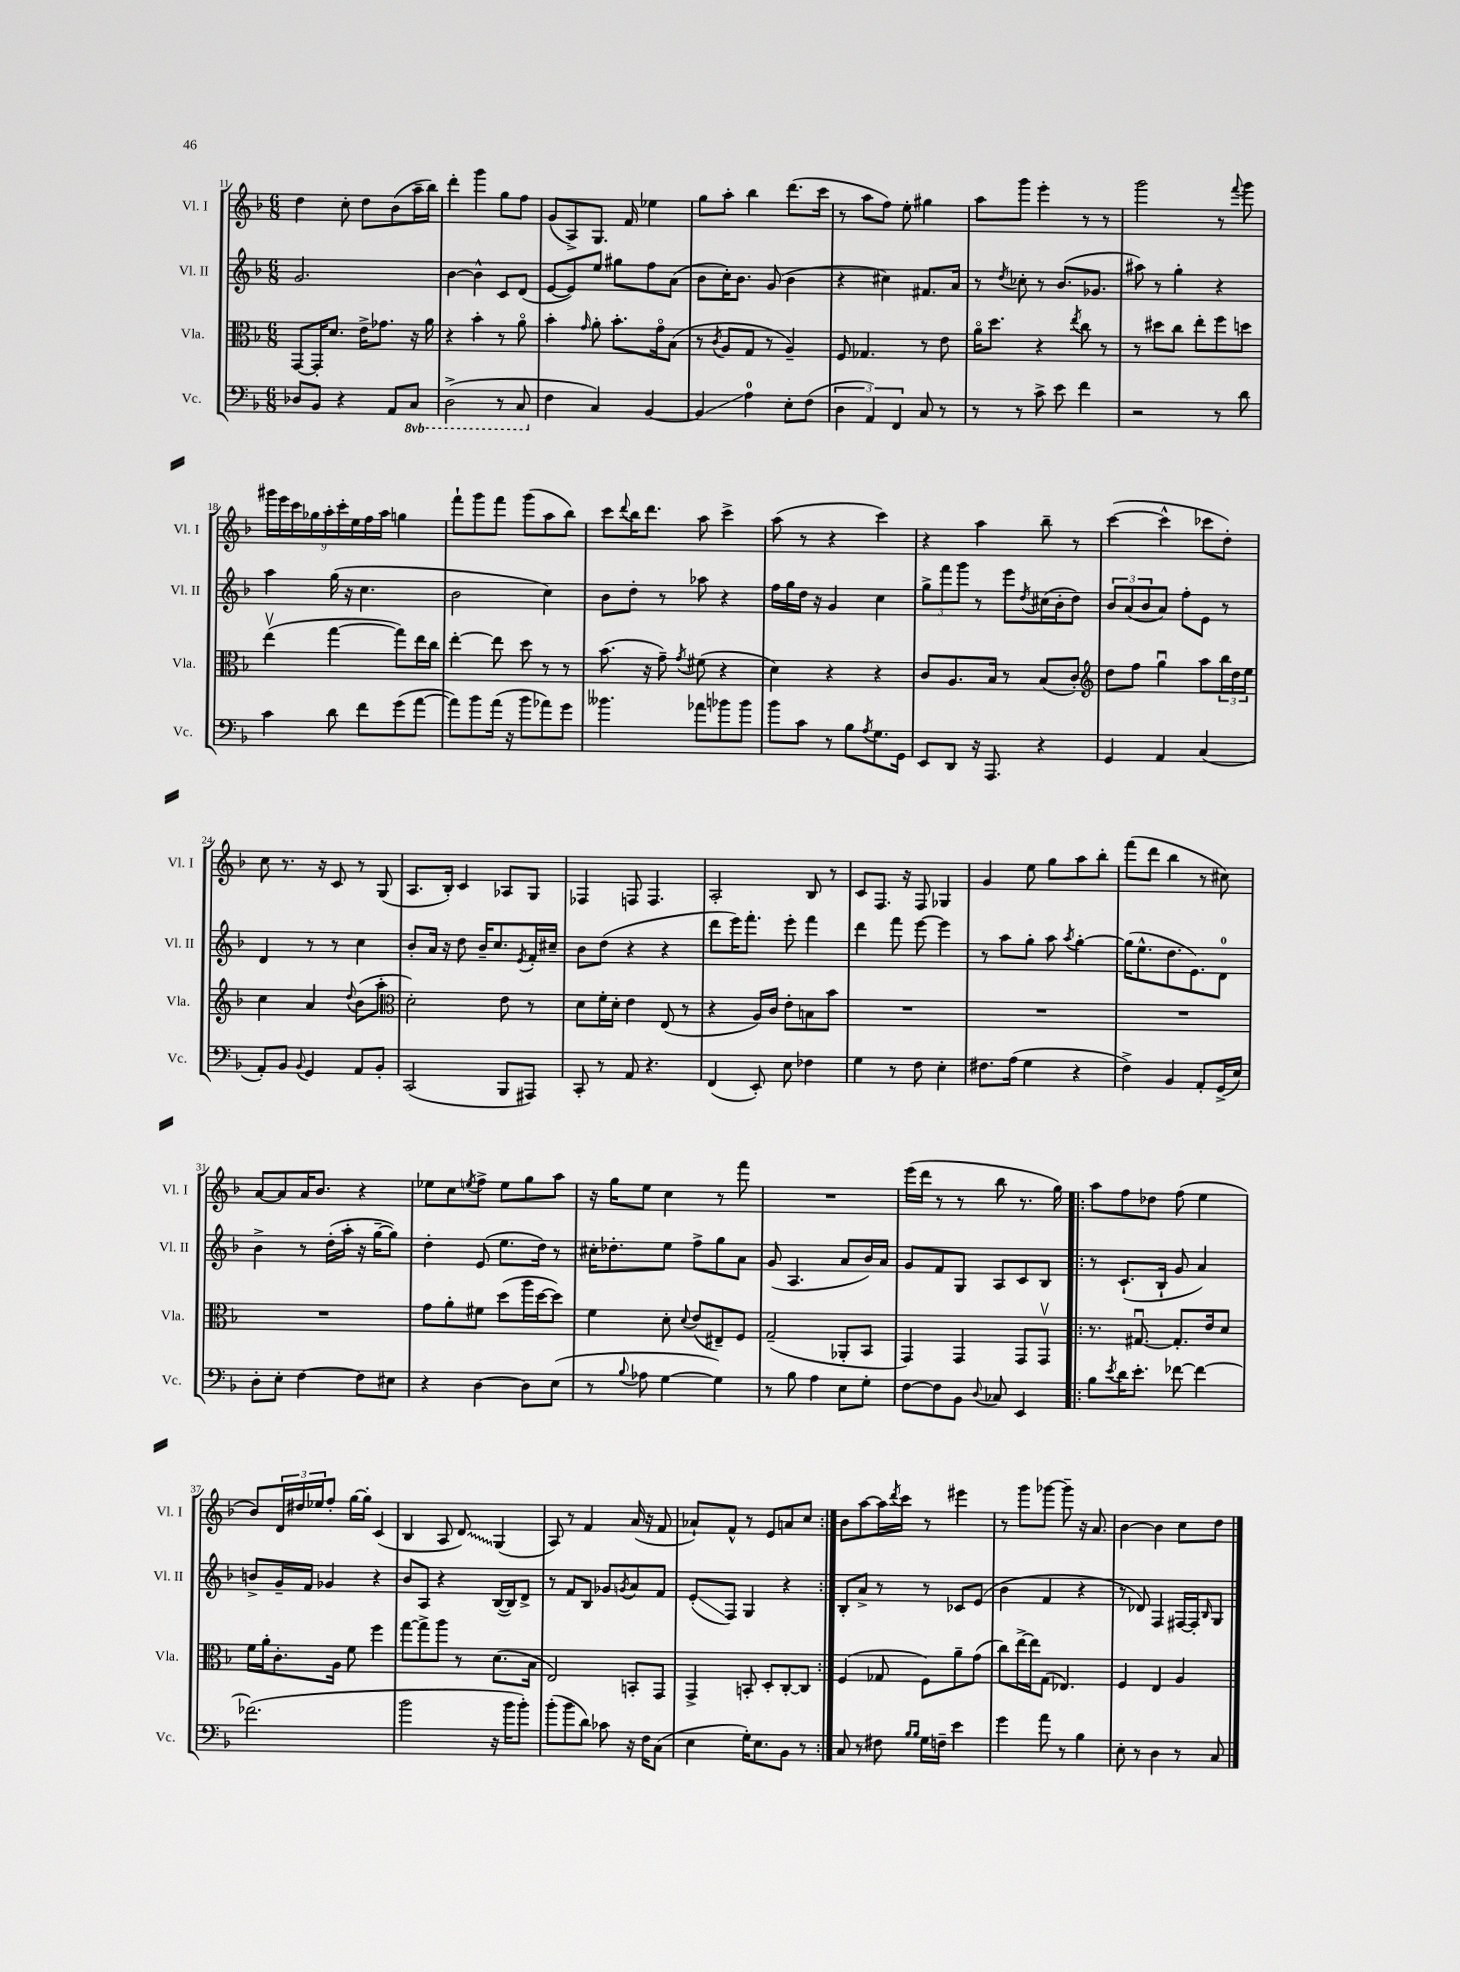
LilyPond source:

<<
\new StaffGroup <<
\new Staff = "s0" \with { instrumentName = "Vl. I" shortInstrumentName = "Vl. I" } {
    \clef treble \key f \major \numericTimeSignature \time 6/8
    d''4 c''8-. d''8 bes'8( a''16-- bes''16) |
    d'''4-. g'''4 g''8 f''8 |
    g'8( a8->) g8. f'16 ees''4 |
    g''8 a''8-. bes''4 d'''8.( c'''16 |
    r8 a''8 f''8) e''8-. gis''4 |
    a''8 g'''8 e'''4-. r8 r8 |
    g'''2 r8 \appoggiatura { f'''8 } g'''8 |
    \tuplet 9/8 { gis'''16 e'''16 c'''16 ges''16 a''16-. c'''16-. e''16 f''16 a''16 } g''4 |
    f'''8-! g'''8 f'''8 g'''8( a''8 bes''8) |
    c'''8 \appoggiatura { d'''8 } bes''16 d'''8. a''8 c'''4-> |
    a''8( r8 r4 c'''4) |
    r4 a''4 bes''8-- r8 |
    c'''4~( c'''4-^ ces'''8 d''8-.) |
    c''8 r8. r16 c'8 r8 g8( |
    a8. bes16-.) c'4 aes8 g8 |
    fes4 f8 f4. |
    a2-. bes8 r8 |
    c'8 f8. r16 f8 ges4 |
    g'4 e''8 g''8 a''8 bes''8-. |
    f'''8( d'''8 bes''4 r8 cis''8) |
    a'8~ a'8 a'16 bes'8. r4 |
    ees''8 c''8 \acciaccatura { e''8 } f''8-> e''8 g''8 a''8 |
    r16 g''16 e''8 c''4 r8 f'''8 |
    R2. |
    e'''16( d'''16 r8 r8 bes''8 r8. g''16) |
    \repeat volta 2 { a''8 f''8 des''8 f''8( e''4 |
    bes'8) \tuplet 3/2 { d'16 dis''16 ees''16 } f''8-. g''16~ g''16-. c'4( |
    bes4 a8 \once \override Glissando.style = #'zigzag d'8\glissando) g4( |
    a8) r8 f'4 a'16( r16 f'8 |
    aes'8-!) f'8-^ r8 e'8 a'8 c''8 | }
    bes'8 a''8~ a''16 \acciaccatura { d'''8 } c'''16 r8 eis'''4 |
    r8 g'''8 ges'''8~ ges'''8-- r16 a'8. |
    bes'4~ bes'4 c''8 d''8 \bar "|." |
}
\new Staff = "s1" \with { instrumentName = "Vl. II" shortInstrumentName = "Vl. II" } {
    \clef treble \key f \major \numericTimeSignature \time 6/8
    g'2. |
    bes'4~ bes'4-^ c'8 d'8( |
    e'8~ e'8) e''8 gis''8 f''8 a'8( |
    bes'8 c''16-.) bes'8. g'8( bes'4 |
    r4 cis''4) fis'8. a'16 |
    r8 \acciaccatura { d''8 } ces''8-. r8 bes'8.( ges'8. |
    ais''8) r8 g''4-. r4 |
    a''4 g''16( r16 c''4. |
    bes'2 c''4) |
    bes'8 d''8-. r8 aes''8 r4 |
    f''16 g''16 d''16 r16 g'4 c''4 |
    \tuplet 3/2 { g''8-> f'''8 g'''8 } r8 e'''8 \acciaccatura { d''8 } cis''16( bes'16-. d''8) |
    \tuplet 3/2 { bes'8 a'8( bes'8 } a'8) f''8-. e'8 r8 |
    d'4 r8 r8 c''4 |
    bes'8-. a'16 r16 d''8 bes'16-- c''8. \acciaccatura { e'8 } f'16-. cis''16-- |
    bes'8 d''8( r4 r4 |
    d'''8 e'''16) f'''8.-. e'''8-. f'''4 |
    d'''4 f'''8 e'''8~ e'''4 |
    r8 a''8 g''8-. a''8 \acciaccatura { a''8 } g''4~-. |
    g''16( e''8.-^ d''8. e'8.) d'8-0 |
    bes'4-> r8 d''16-.( a''16-. r16 g''16~-- g''8) |
    d''4-. e'8( e''8. d''16) r8 |
    cis''16-. des''8.-. e''8 f''8-> g''8 a'8 |
    g'8( a4. a'8 bes'16) a'16 |
    g'8 f'8 g8 a8 c'8 bes8 |
    \repeat volta 2 { r8 c'8.-!( bes16-! g'8 a'4) |
    b'8-> g'16-- f'16 ges'4 r4 |
    bes'8 a8 r4 bes16~( bes16) d'8-> |
    r8 f'8 bes8 ges'8 \acciaccatura { g'8 } a'8 f'8 |
    e'8-.\glissando( f8) g4 r4 | }
    bes8-. a'8-> r8 r8 ces'8 e'8( |
    bes'4 f'4 r4 |
    r8 des'8) f4 fis16~ fis16-. \grace { bes16 } g8 \bar "|." |
}
\new Staff = "s2" \with { instrumentName = "Vla." shortInstrumentName = "Vla." } {
    \clef alto \key f \major \numericTimeSignature \time 6/8
    g,8~ g,16-. d'8. e'16-> ges'8. r16 a'16 |
    r4 bes'4-. r8 a'8\flageolet |
    bes'4-. \grace { g'16 } a'8-. bes'8.-. g'16\flageolet bes8( |
    r8 \acciaccatura { c'8 } a8 g8 r8 a4--) |
    f8 ges4. r8 e'8 |
    a'16\flageolet d''8. r4 \acciaccatura { e''8 } c''8 r8 |
    r8 dis''8 c''8 e''8-. f''8 d''8 |
    e''4\upbow( g''4~ g''8) e''16 c''16 |
    e''4~-. e''8 d''8 r8 r8 |
    bes'8.( r16 g'8--) \acciaccatura { g'8 } fis'8( r4 |
    d'4) r4 r4 |
    c'8 a8. bes16 r8 bes8( c'8-.) |
    \clef treble d''8 f''8 g''4\downbow a''8 \tuplet 3/2 { bes''16 d''16 e''16 } |
    c''4 a'4 \appoggiatura { d''8 } bes'8( a''8-. |
    \clef alto d'2-.) e'8 r8 |
    d'8 f'16-. d'16-. e'4 e8( r8 |
    r4 a16) c'16 e'8-. b8 bes'8 |
    R2. |
    R2. |
    R2. |
    R2. |
    g'8 a'8-. fis'8 d''8( a''16 d''16~ d''8) |
    f'4 d'8-. \appoggiatura { d'8 } e'8( eis8--) f8 |
    g2--( aes,8-. bes,8 |
    g,4) g,4 g,8 g,8\upbow |
    \repeat volta 2 { r8. gis8.~\downbow gis8.-. e'16 d'8 |
    f'16 a'16-. c'8.-. a16 f'8 f''4 |
    g''8~ g''8-> a''8 r8 d'8.( bes16 |
    e2) b,8-. g,8 |
    g,4-> b,8-. d8-. c8~-. c8 | }
    f4( ges8 f8) a'8-- g'8( |
    c''8) e''16~-> e''16 g8( ees4.) |
    f4 e4 a4 \bar "|." |
}
\new Staff = "s3" \with { instrumentName = "Vc." shortInstrumentName = "Vc." } {
    \clef bass \key f \major \numericTimeSignature \time 6/8 \set Staff.ottavationMarkups = #ottavation-simple-ordinals
    des8 bes,8 r4 a,8 \ottava #-1 c,8 |
    d,2->( r8 c,8 \ottava #0 |
    f4 c4) bes,4~ |
    bes,4\glissando a4-0 e8-. f8( |
    \tuplet 3/2 { d4 a,4) f,4 } c8 r8 |
    r8 r8 c'8-> e'8 f'4 |
    r2 r8 d'8 |
    c'4 d'8 f'8 g'8( a'8~ |
    a'8) bes'8 a'16( r16 bes'8 aes'8) g'8 |
    beses'4. aes'8 bes'8 bes'8 |
    bes'8 c'8 r8 bes8 \acciaccatura { a8 } g8. g,16 |
    e,8 d,8 r16 a,,8. r4 |
    g,4 a,4 c4( |
    a,8-.) bes,8 \appoggiatura { bes,8 } g,4 a,8 bes,8-. |
    c,2( bes,,8 ais,,8) |
    c,8-. r8 a,8 r4. |
    f,4( e,8-.) e8 fes4 |
    g4 r8 f8 e4-. |
    fis8. a16( g4 r4 |
    f4->) bes,4 a,8-. g,16->( e16) |
    d8-. e8-. f4~ f8 eis8 |
    r4 d4~ d8 e8( |
    r8 \appoggiatura { bes8 } aes8 g4~ g4) |
    r8 bes8 a4 e8 g8-. |
    f8~ f8 bes,8 \appoggiatura { d8 } ces8 e,4 |
    \repeat volta 2 { bes8 \acciaccatura { e'8 } d'16 e'8.-. fes'8~ fes'4~ |
    fes'2.( |
    bes'2 r16 bes'16 bes'8-.) |
    bes'8-.( bes'8 d'8) ces'8 r16 f16 c8( |
    e4 g16-.) e8. bes,8 r8 | }
    c8 r8 fis8 \grace { bes16 bes16 } g16 f16-- e'4 |
    g'4 a'8 r8 bes4 |
    e8-. r8 d4 r8 c8 \bar "|." |
}
>>
>>
\layout { \context { \Score currentBarNumber = #11 } }
